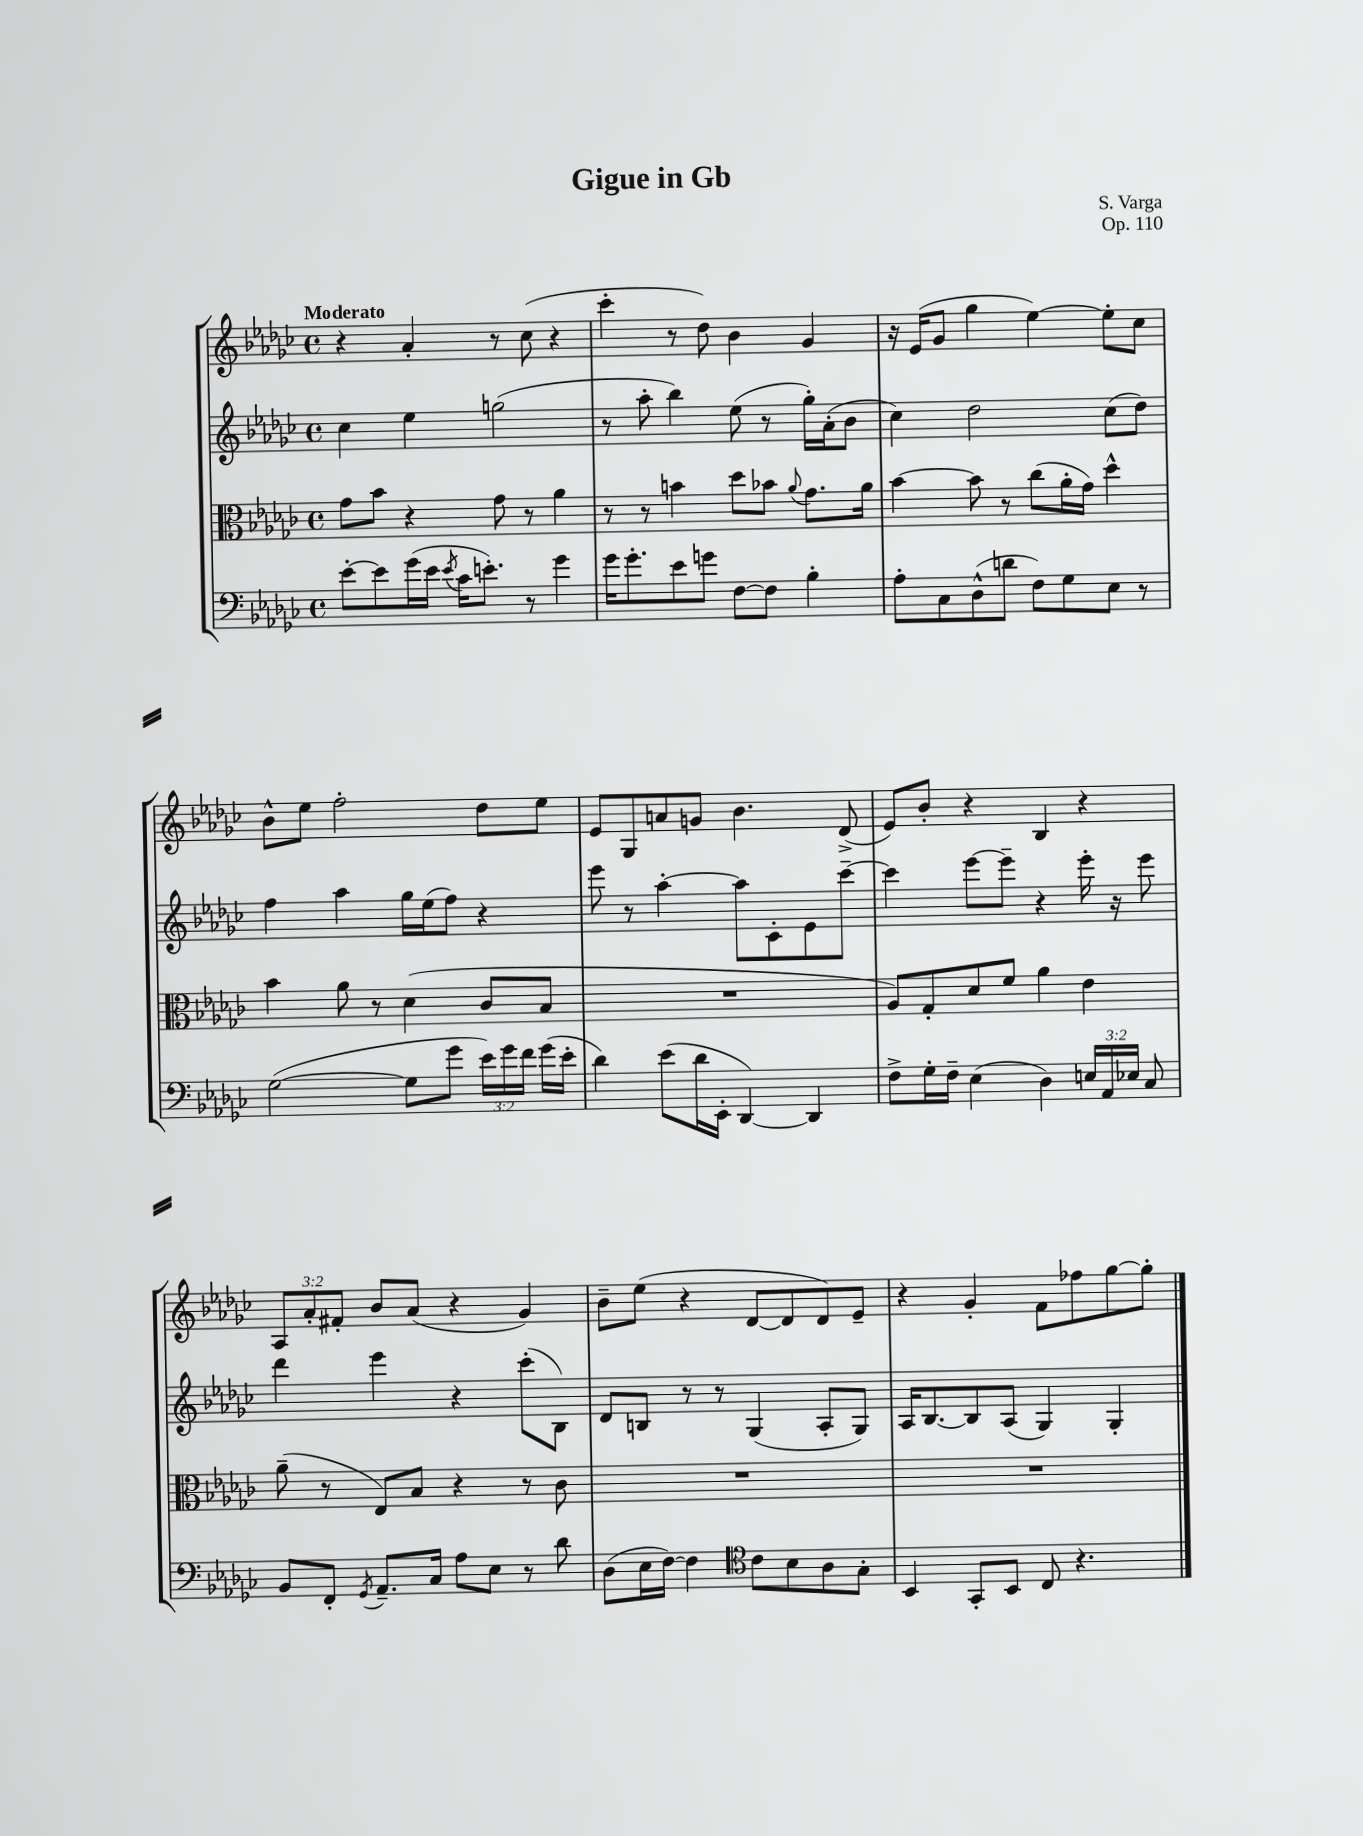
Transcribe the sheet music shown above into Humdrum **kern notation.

**kern	**kern	**kern	**kern
*staff4	*staff3	*staff2	*staff1
*clefF4	*clefC3	*clefG2	*clefG2
*k[b-e-a-d-g-c-]	*k[b-e-a-d-g-c-]	*k[b-e-a-d-g-c-]	*k[b-e-a-d-g-c-]
*M4/4	*M4/4	*M4/4	*M4/4
*met(c)	*met(c)	*met(c)	*met(c)
[8e-'	8g-	4cc-	4r
8e-]	8b-	.	.
(16g-	4r	4ee-	4a-'
16e-	.	.	.
8qe-	.	.	.
16c-	.	.	.
8.e')	.	.	.
.	8g-	(2gg	8r
8r	8r	.	(8cc-
4g-	4a-	.	4r
=	=	=	=
16g-	8r	8r	4ccc-'
8.g-'	.	.	.
.	8r	8aa-'	.
8e-	4b	4bb-)	8r
8g	.	.	8dd-)
[8F	8dd-	(8ee-	4b-
8F]	8b-	8r	.
.	8qqa-	.	.
4B-'	8.g-	16gg-')	4g-
.	.	(16a-'	.
.	.	8b-	.
.	16a-	.	.
=	=	=	=
8A-'	[4b-	4cc-)	16r
.	.	.	(16e-
8C-	.	.	8g-
(8D-^^	8b-]	2dd-	4gg-
8d	8r	.	.
8F)	(8cc-	.	[4ee-)
8G-	16a-'	.	.
.	16g-)	.	.
8E-	4dd-^^	(8cc-	8ee-']
8r	.	8dd-)	8cc-
=	=	=	=
([2G-	4b-	4ff	8b-^^
.	.	.	8ee-
.	8a-	4aa-	2ff'
.	8r	.	.
8G-]	(4d-	16gg-	.
.	.	(16ee-	.
8g-	.	8ff)	.
24e-)	8c-	4r	8dd-
24g-	.	.	.
24f	.	.	.
(16g-	8B-	.	8ee-
16e-'	.	.	.
=	=	=	=
4d-)	1r	8eee-	8e-
.	.	8r	8G-
(8e-	.	[4aa-'	8a
16d-	.	.	8g
16EE-'	.	.	.
[4DD-)	.	8aa-]	4.b-
.	.	8c-'	.
4DD-]	.	8e-	.
.	.	[8ccc-~	(8d-^
=	=	=	=
8F^	8A-)	4ccc-]	8e-)
16G-'	8G-'	.	8b-'
16F~	.	.	.
(4E-	8d-	[8eee-	4r
.	8f	8eee-~]	.
4D-)	4a-	4r	4B-
24E	4e-	16eee-'	4r
24AA-	.	.	.
.	.	16r	.
24E-	.	.	.
8C-	.	8eee-	.
=	=	=	=
8BB-	(8a-~	4ddd-	12A-
.	.	.	12a-'
8FF'	8r	.	.
.	.	.	12f#'
8qGG-	.	.	.
8.AA-~	8E-)	4eee-	8b-
.	8B-	.	(8a-
16C-	.	.	.
8A-	4r	4r	4r
8E-	.	.	.
8r	8r	(8ccc-'	4g-)
8d-	8c-	8B-)	.
=	=	=	=
(8D-	1r	8d-	8b-~
16E-	.	8B	(8ee-
[16F)	.	.	.
4F]	.	8r	4r
.	.	8r	.
*clefC4	*	*	*
8c-	.	(4G-	[8d-
8B-	.	.	8d-]
8A-	.	8A-'	8d-)
8G-'	.	8G-)	8e-~
=	=	=	=
4BB-	1r	16A-	4r
.	.	[8.B-	.
8GG-'	.	8B-]	4g-'
8BB-	.	(8A-	.
8C-	.	4G-)	8f
4.r	.	.	8ff-
.	.	4G-'	[8gg-
.	.	.	8gg-']
==	==	==	==
*-	*-	*-	*-
